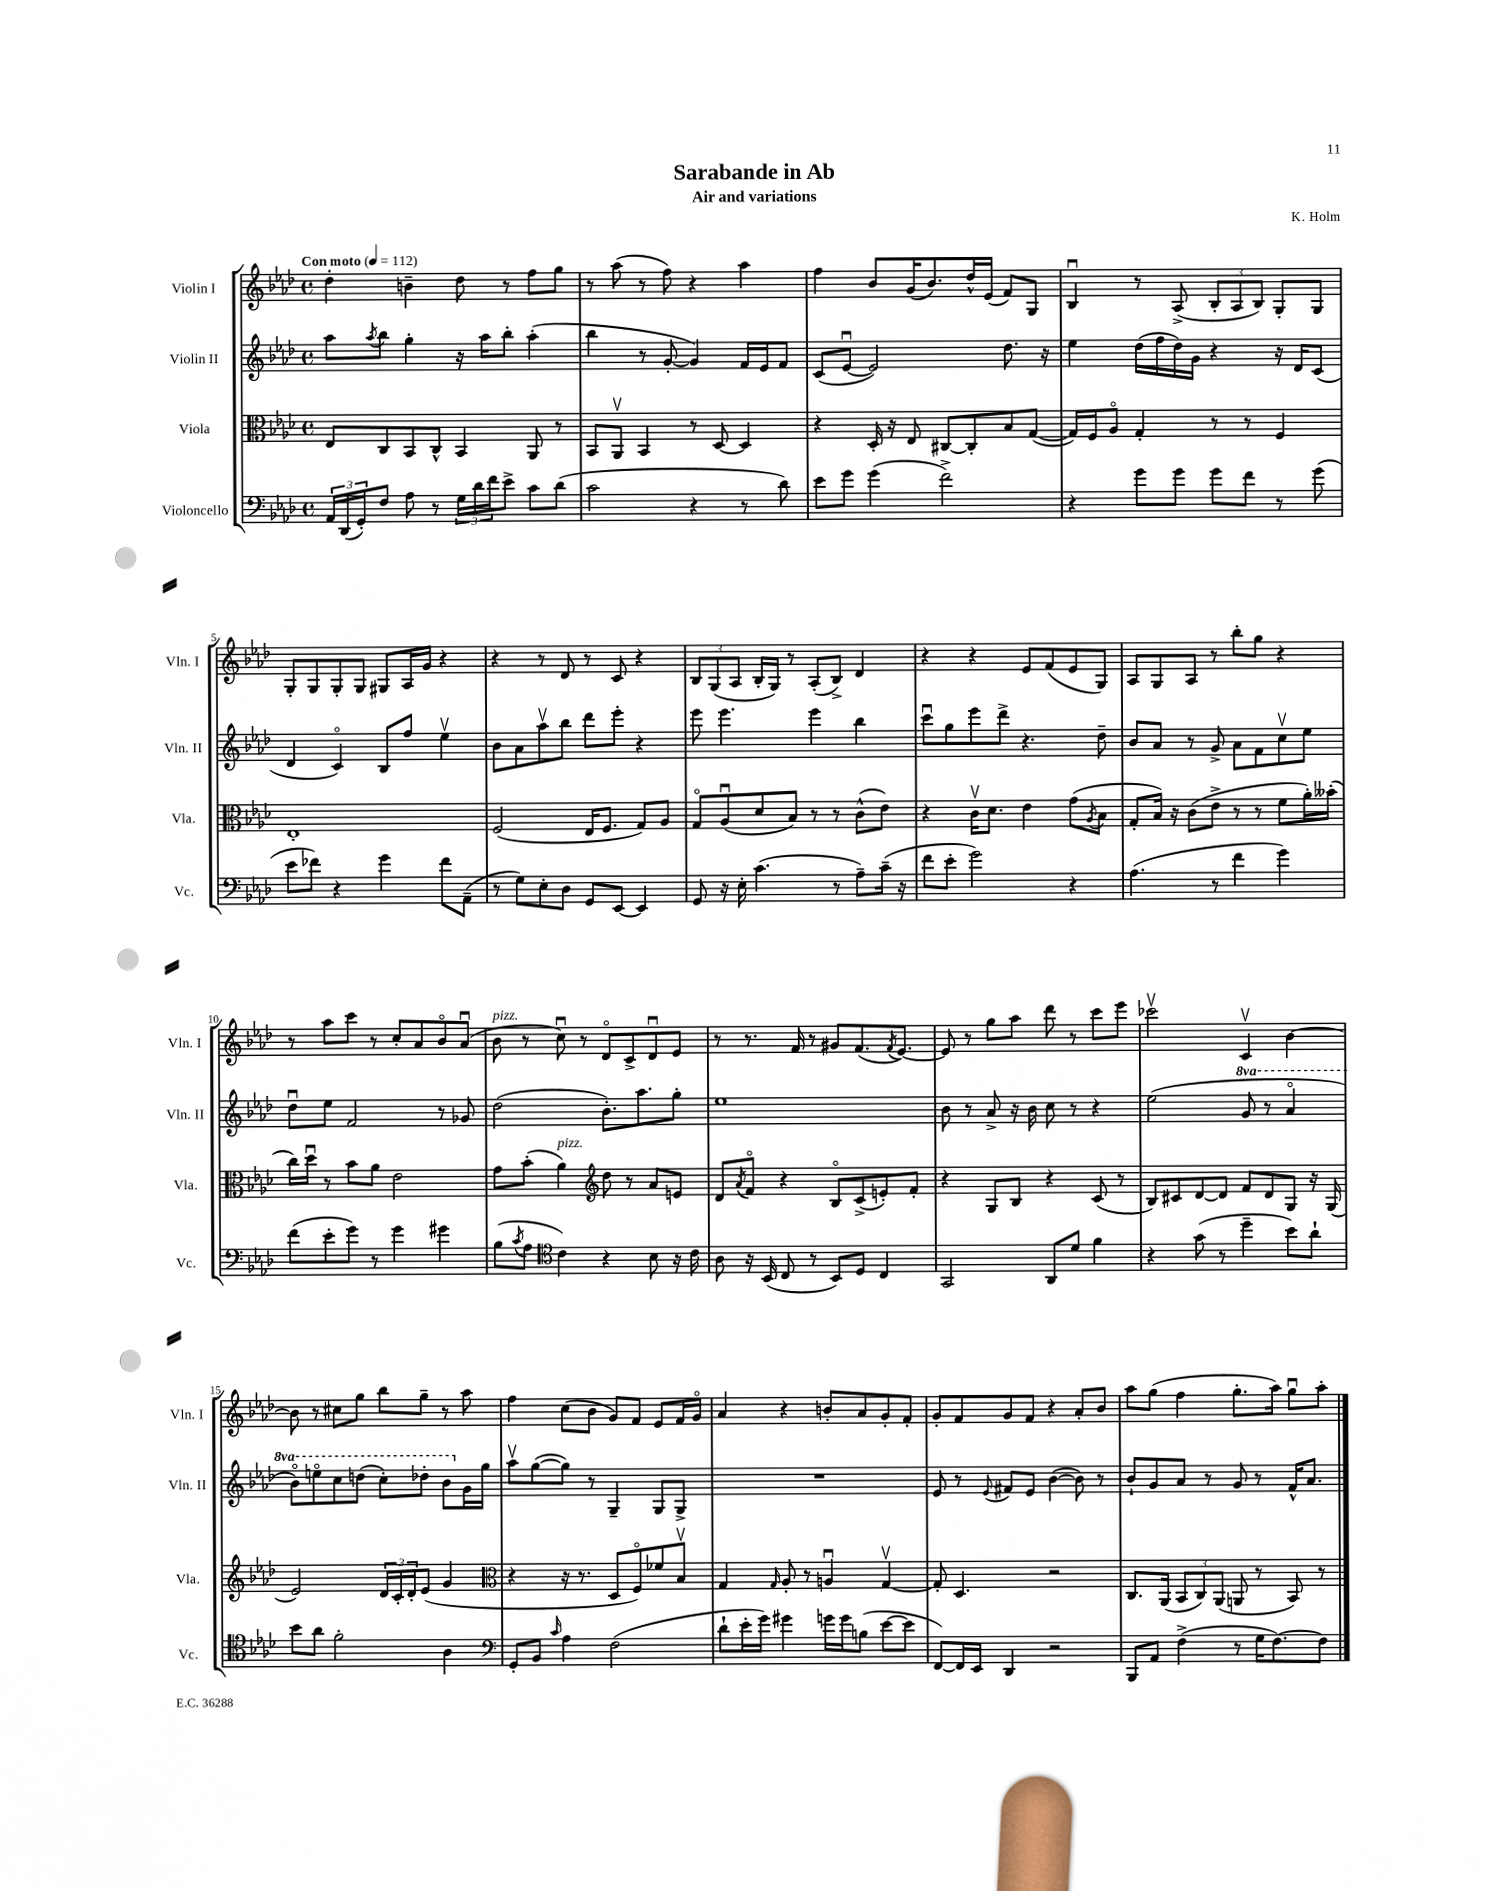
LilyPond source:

\header { title = "Sarabande in Ab" composer = "K. Holm" subtitle = "Air and variations" }
<<
\new StaffGroup <<
\new Staff = "s0" \with { instrumentName = "Violin I" shortInstrumentName = "Vln. I" } {
    \clef treble \key aes \major \defaultTimeSignature \time 4/4 \tempo "Con moto" 4 = 112
    des''4-. b'4-- des''8 r8 f''8 g''8 |
    r8 aes''8( r8 f''8) r4 aes''4 |
    f''4 bes'8 g'16( bes'8.) des''16-^ ees'16( f'8) g8 |
    bes4\downbow r8 aes8->( \tuplet 3/2 { bes8-. aes8 bes8) } g8-. g8 |
    g8-. g8 g8-. g8 gis8 aes16 g'16 r4 |
    r4 r8 des'8 r8 c'8 r4 |
    \tuplet 3/2 { bes8 g8( aes8 } bes16-. g16) r8 aes8-.( bes8->) des'4 |
    r4 r4 ees'8 f'8( ees'8 g8) |
    aes8 g8 aes8 r8 bes''8-. g''8 r4 |
    r8 aes''8 c'''8 r8 c''8-. aes'8 bes'8\flageolet aes'8\downbow( |
    bes'8^\markup { \italic "pizz." } r8 c''8\downbow) r8 des'8\flageolet c'8-> des'8\downbow ees'8 |
    r8 r8. f'16 r8 gis'8 f'8.( \acciaccatura { f'8 } ees'8.~) |
    ees'8 r8 g''8 aes''8 des'''8 r8 c'''8 ees'''8 |
    ces'''2\upbow c'4\upbow bes'4~ |
    bes'8 r8 cis''8 g''8 bes''8 g''8-- r8 aes''8 |
    f''4 c''8( bes'8 g'8) f'8 ees'8 f'16 g'16\flageolet |
    aes'4 r4 b'8-. aes'8 g'8-. f'8-. |
    g'8-. f'8 g'8 f'8 r4 aes'8-. bes'8 |
    aes''8 g''8( f''4 g''8.-. aes''16) g''8\downbow aes''8-. \bar "|." |
}
\new Staff = "s1" \with { instrumentName = "Violin II" shortInstrumentName = "Vln. II" } {
    \clef treble \key aes \major \defaultTimeSignature \time 4/4 \set Staff.ottavationMarkups = #ottavation-simple-ordinals
    aes''8 \acciaccatura { aes''8 } bes''8 g''4-. r16 aes''16 bes''8-. aes''4-.( |
    bes''4 r8 g'8~-. g'4) f'16 ees'16 f'8 |
    c'8( ees'8~\downbow ees'2) des''8. r16 |
    ees''4 des''16( f''16 des''16) g'16 r4 r16 des'16 c'8( |
    des'4 c'4\flageolet) bes8 f''8 ees''4\upbow |
    bes'8 aes'8 aes''8\upbow bes''8 des'''8 ees'''8-. r4 |
    ees'''8 ees'''4. ees'''4 bes''4 |
    c'''8\downbow g''8 ees'''8 des'''8-> r4. des''8-- |
    bes'8 aes'8 r8 g'8-> aes'8 f'8 c''8\upbow ees''8 |
    des''8\downbow ees''8 f'2 r8 ges'8 |
    des''2( bes'8.-.) aes''8. g''8-. |
    ees''1 |
    bes'8 r8 aes'8-> r16 bes'16 c''8 r8 r4 |
    ees''2( \ottava #1 g''8 r8 aes''4\flageolet |
    bes''8\flageolet) e'''8\flageolet c'''8 d'''8( c'''8-.) des'''8-. bes''8 \ottava #0 g'16 g''16 |
    aes''8\upbow g''8~( g''8) r8 g4-- g8 g8-> |
    R1 |
    ees'8 r8 \appoggiatura { ees'8 } fis'8 ees'8 bes'4~( bes'8) r8 |
    bes'8-! g'8 aes'8 r8 g'8 r8 f'16-^ aes'8. \bar "|." |
}
\new Staff = "s2" \with { instrumentName = "Viola" shortInstrumentName = "Vla." } {
    \clef alto \key aes \major \defaultTimeSignature \time 4/4
    ees8 c8 bes,8 c8-^ bes,4 aes,8 r8 |
    bes,8 aes,8\upbow bes,4 r8 des8~ des4 |
    r4 des16-. r16 ees8 cis8~ cis8-. bes8 g8~( |
    g16) f16 aes8\flageolet g4-. r8 r8 f4 |
    ees1-. |
    f2( ees16 f8. g8) aes8 |
    g8\flageolet aes8\downbow( des'8 bes8) r8 r8 c'8-^( ees'8) |
    r4 c'16\upbow des'8. ees'4 g'8( \acciaccatura { aes8 } bes8 |
    g8-. bes16) r16 c'8( ees'8-> r8 r8 f'8 aes'16-.) beses'16-.( |
    c''16) des''16\downbow r8 bes'8 aes'8 ees'2 |
    g'8 bes'8-.( aes'4^\markup { \italic "pizz." }) \clef treble des''8 r8 aes'8 e'8 |
    des'8 \acciaccatura { aes'8 } f'8\flageolet r4 bes8\flageolet c'8->( e'8-.) f'8-. |
    r4 g8 bes8 r4 c'8( r8 |
    bes8) cis'8 des'8~ des'8 f'8 des'8 g8 r16 g16( |
    ees'2) \tuplet 3/2 { des'16 c'16-. des'16-. } ees'8( g'4 |
    \clef alto r4 r16 r8. des8 f8\flageolet) fes'8 bes8\upbow |
    g4 \grace { g16 } aes8-. r8 a4\downbow g4~\upbow |
    g8-. des4. r2 |
    c8. aes,16( \tuplet 3/2 { bes,8 c8) aes,8( } a,8 r8 bes,8) r8 \bar "|." |
}
\new Staff = "s3" \with { instrumentName = "Violoncello" shortInstrumentName = "Vc." } {
    \clef bass \key aes \major \defaultTimeSignature \time 4/4
    \tuplet 3/2 { aes,16 des,16( g,16-.) } f8 aes8 r8 \tuplet 3/2 { g16 des'16 f'16 } ees'8-> c'8 des'8( |
    c'2 r4 r8 des'8) |
    ees'8 g'8 g'4( f'2->) |
    r4 g'8 g'8 g'8 f'8 r8 g'8( |
    ees'8 fes'8) r4 g'4 fes'8 aes,8--( |
    r8 g8) ees8-. des8 g,8 ees,8~ ees,4 |
    g,8 r16 ees16-. c'4.( r8 aes8--) c'16--( r16 |
    f'8 ees'8-. g'2) r4 |
    aes4.( r8 f'4 g'4) |
    f'8( ees'8-. g'8) r8 g'4 gis'4 |
    bes8( \acciaccatura { c'8 } aes8 \clef tenor c'4) r4 bes8 r16 c'16 |
    aes8 r16 bes,16( c8 r8 bes,8) des8 c4 |
    g,2 aes,8 des'8 f'4 |
    r4 g'8( r8 des''4-- bes'8) aes'8-! |
    bes'8 aes'8 f'2-. aes4 |
    \clef bass g,8-. bes,8 \grace { c'16 } aes4 f2( |
    des'8-! ees'16-. g'16) gis'4 g'16 g'16 b8( ees'8~ ees'8 |
    f,8~) f,16 ees,16 des,4 r2 |
    bes,,8 aes,8 f4->( r8 g16 f8.~) f8 \bar "|." |
}
>>
>>
